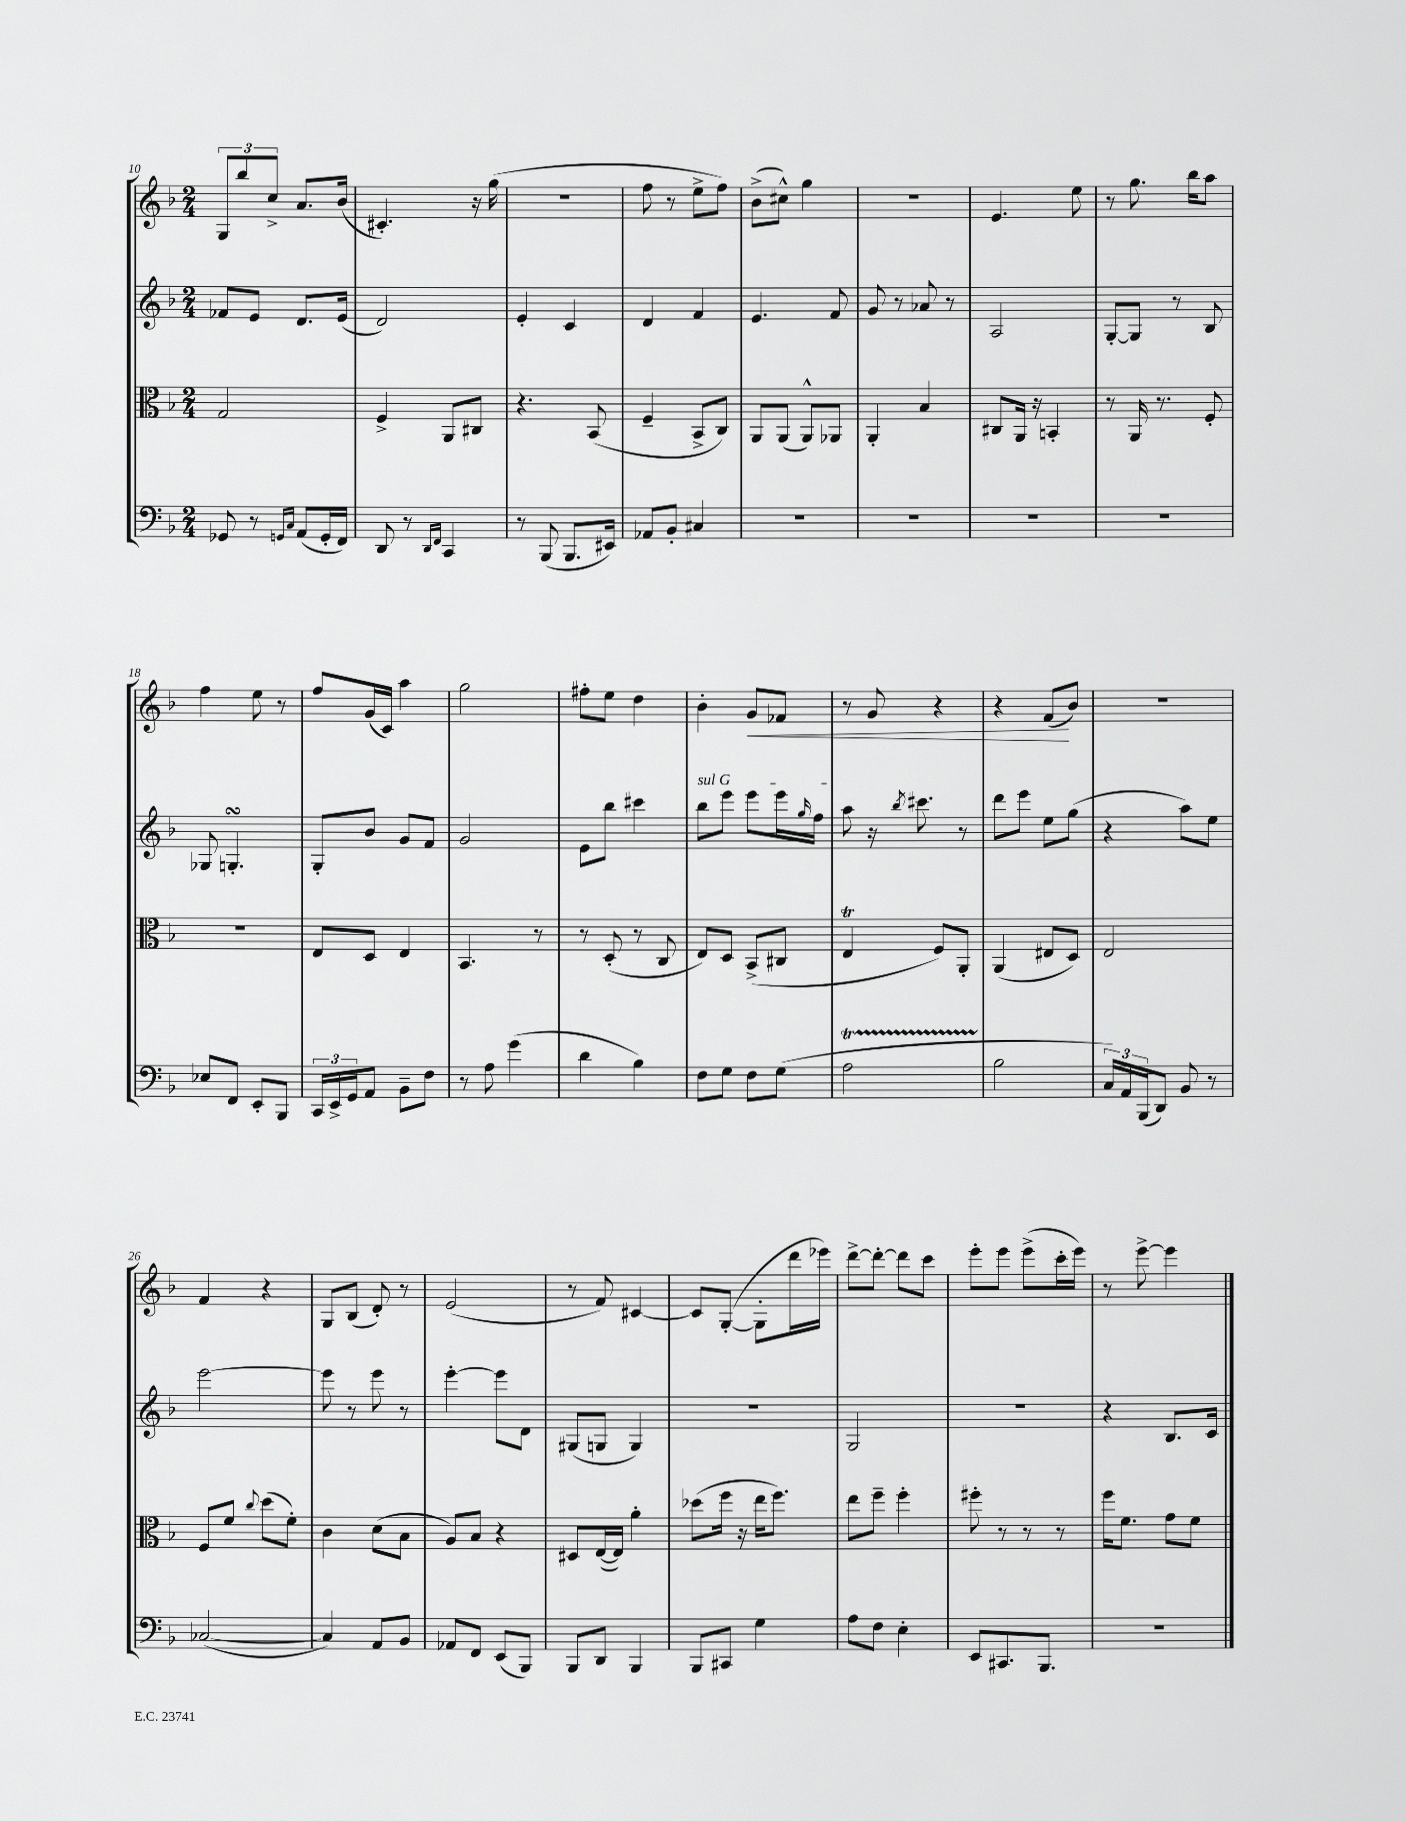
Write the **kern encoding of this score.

**kern	**kern	**kern	**kern
*staff4	*staff3	*staff2	*staff1
*clefF4	*clefC3	*clefG2	*clefG2
*k[b-]	*k[b-]	*k[b-]	*k[b-]
*M2/4	*M2/4	*M2/4	*M2/4
8GG-/	2G/	8f-/L	12G/L
.	.	.	12bb-/
8r	.	8e/J	.
.	.	.	12cc^/J
16qqGG/LL	.	.	.
16qqC/JJ	.	.	.
(8AA/L	.	8.d/L	8.a/L
16GG'/L	.	.	.
16FF/JJ)	.	(16e/Jk	(16b-/Jk
=	=	=	=
8DD/	4F^/	2d/)	4.c#'/)
8r	.	.	.
16qqDD/LL	.	.	.
16qqFF/JJ	.	.	.
4CC/	8AA/L	.	.
.	8C#/J	.	16r
.	.	.	(16gg\
=	=	=	=
8r	4.r	4e'/	2r
(8BBB-/	.	.	.
8.BBB-/L	.	4c/	.
.	(8BB-/	.	.
16EE#/Jk)	.	.	.
=	=	=	=
8AA-/L	4F~/	4d/	8ff\
8BB-'/J	.	.	8r
4C#/	8BB-^/L	4f/	8ee^\L
.	8C/J)	.	8ff\J)
=	=	=	=
2r	8AA/L	4.e/	(8b-^\L
.	(8AA/J	.	8cc#^^\J)
.	8AA^^/L)	.	4gg\
.	8AA-/J	8f/	.
=	=	=	=
2r	4AA'/	8g/	2r
.	.	8r	.
.	4B-/	8a-/	.
.	.	8r	.
=	=	=	=
2r	8C#/L	2A/	4.e/
.	16AA/Jk	.	.
.	16r	.	.
.	4BB'/	.	.
.	.	.	8ee\
=	=	=	=
2r	8r	[8G'/L	8r
.	16AA/	8G/]J	8.gg\
.	8.r	.	.
.	.	8r	.
.	.	.	16bb-\LK
.	8F'/	8B-/	8aa\J
=	=	=	=
8E-/L	2r	8G-/	4ff\
8FF/J	.	4.G'/	.
8EE'/L	.	.	8ee\
8BBB-/J	.	.	8r
=	=	=	=
24CC/LL	8E/L	8G'/L	8ff/L
24EE^/	.	.	.
24GG/J	.	.	.
8AA/J	8D/J	8b-/J	(16g/L
.	.	.	16c/JJ)
8BB-~\L	4E/	8g/L	4aa\
8F\J	.	8f/J	.
=	=	=	=
8r	4.BB-/	2g/	2gg\
8A\	.	.	.
(4g\	.	.	.
.	8r	.	.
=	=	=	=
4d\	8r	8e\L	8ff#'\L
.	(8D'/	8bb-\J	8ee\J
4B-\)	8r	4ccc#\	4dd\
.	8C/	.	.
=	=	=	=
8F\L	8E/L)	8bb-\L	4b-'\
8G\J	8D/J	8eee\J	.
8F\L	(8BB-^/L	8eee\L	8g/L
(8G\J	8C#/J	16eee\L	8f-/J
.	.	16qqgg/	.
.	.	16ff\JJ	.
=	=	=	=
2A\	4E/	8aa\	8r
.	.	16r	8g/
.	.	8qbb-/	.
.	.	8.ccc#\	.
.	8F/L)	.	4r
.	8AA'/J	8r	.
=	=	=	=
2B-\	(4AA/	8ddd\L	4r
.	.	8eee\J	.
.	8E#/L	8ee\L	(8f/L
.	8D/J)	(8gg\J	8b-/J)
=	=	=	=
24C/LL)	2E/	4r	2r
24AA/	.	.	.
(24BBB-/J	.	.	.
8DD/J)	.	.	.
8BB-/	.	8aa\L)	.
8r	.	8ee\J	.
=	=	=	=
([2C-/	8F/L	[2eee\	4f/
.	8f/J	.	.
.	8qqcc/	.	.
.	(8dd\L	.	4r
.	8f'\J)	.	.
=	=	=	=
4C-/])	4c\	8eee\]	8G/L
.	.	8r	(8B-/J
8AA/L	(8d\L	8eee\	8d'/)
8BB-/J	8B-\J	8r	8r
=	=	=	=
8AA-/L	8A/L)	[4eee'\	(2e/
8FF/J	8B-/J	.	.
(8EE/L	4r	8eee\]L	.
8BBB-/J)	.	8d\J	.
=	=	=	=
8BBB-/L	8D#/L	(8G#/L	8r
8DD/J	([16E/L	8G/J	8f/)
.	16E/]JJ)	.	.
4BBB-/	4a'\	4G/)	[4c#/
=	=	=	=
8BBB-/L	(8dd-\L	2r	8c#/]L
8CC#/J	16ff\Jk	.	([8G'/J
.	16r	.	.
4G\	16ee\LK	.	8G'\]L
.	8.ff\J)	.	.
.	.	.	16ddd\L
.	.	.	16eee-\JJ)
=	=	=	=
8A\L	8ee\L	2G/	[8ddd^\L
8F\J	8ff~\J	.	8ddd'\_J
4E'\	4ff'\	.	8ddd\]L
.	.	.	8ccc\J
=	=	=	=
8EE/L	8ff#'\	2r	8eee'\L
8.CC#/	8r	.	8eee\J
.	8r	.	(8eee^\L
8.BBB-/J	.	.	.
.	8r	.	16ccc'\L
.	.	.	16eee\JJ)
=	=	=	=
2r	16ff\LK	4r	8r
.	8.f\J	.	.
.	.	.	[8eee^\
.	8g\L	8.B-/L	4eee\]
.	8f\J	.	.
.	.	16c/Jk	.
==	==	==	==
*-	*-	*-	*-
